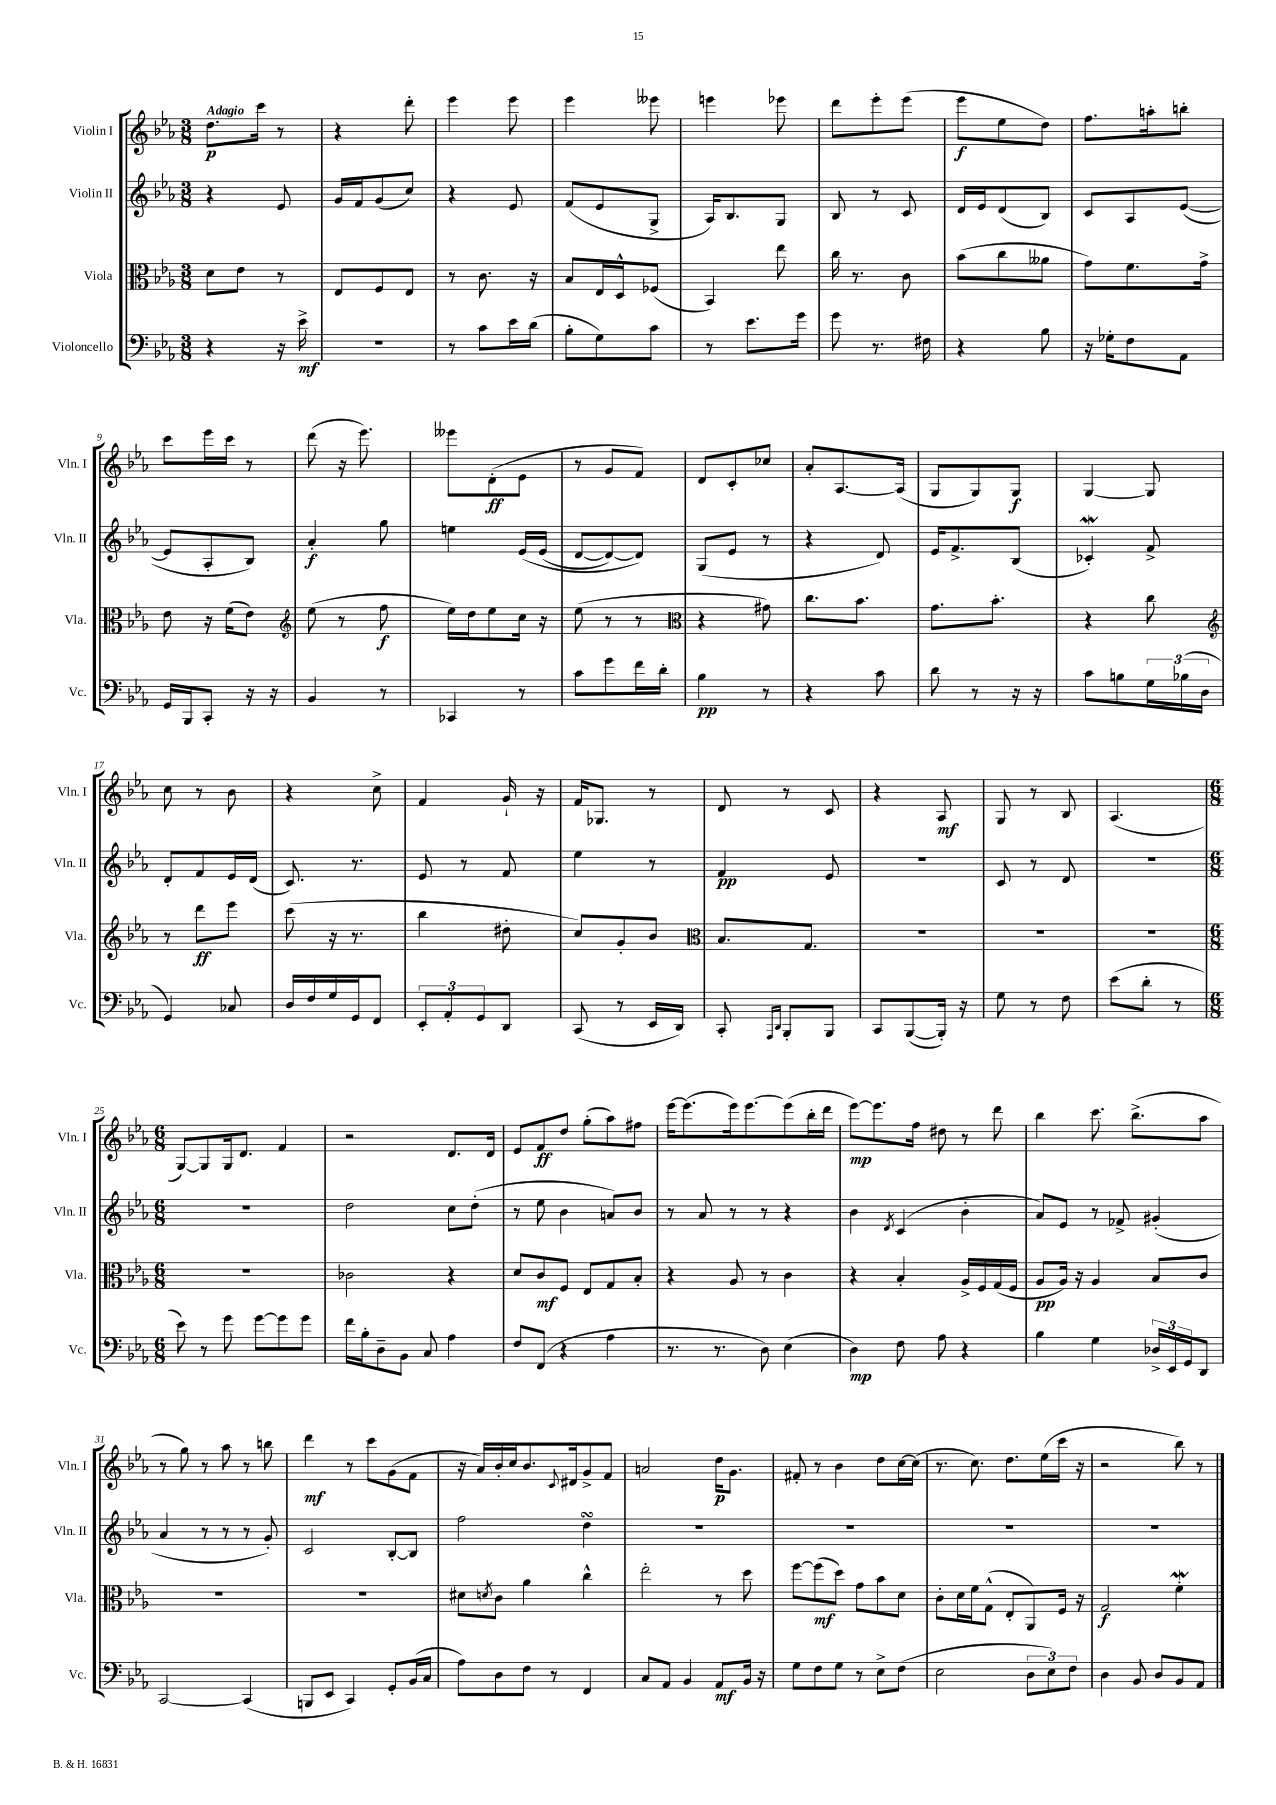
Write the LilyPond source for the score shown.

<<
\new StaffGroup <<
\new Staff = "s0" \with { instrumentName = "Violin I" shortInstrumentName = "Vln. I" } {
    \clef treble \key ees \major \numericTimeSignature \time 3/8 \tempo "Adagio"
    d''8.\p c'''16 r8 |
    r4 d'''8-. |
    ees'''4 ees'''8 |
    ees'''4 eeses'''8 |
    e'''4 ees'''8 |
    d'''8 ees'''8-. ees'''8( |
    ees'''8\f ees''8 d''8) |
    f''8. a''16-. b''8-. |
    c'''8 ees'''16 c'''16 r8 |
    d'''8( r16 ees'''8.) |
    eeses'''8 d'8-.\ff( ees'8 |
    r8 g'8 f'8) |
    d'8 c'8-. ces''8 |
    aes'8-. aes8.~ aes16( |
    g8 g8) g8\f |
    g4~ g8 |
    c''8 r8 bes'8 |
    r4 c''8-> |
    f'4 g'16-! r16 |
    f'16 ges8. r8 |
    d'8 r8 c'8 |
    r4 aes8\mf |
    g8 r8 bes8 |
    aes4.( |
    \numericTimeSignature \time 6/8 g8~) g8 g16 d'8. f'4 |
    r2 d'8. d'16 |
    ees'8 f'8\ff d''8 g''8-.( aes''8) fis''8 |
    ees'''16~ ees'''8.( ees'''16) ees'''8.~ ees'''8( bes''16-. d'''16 |
    ees'''8~\mp) ees'''8. f''16 dis''8 r8 d'''8 |
    bes''4 c'''8. bes''8.->( aes''8 |
    r8 g''8) r8 aes''8 r8 b''8 |
    d'''4\mf r8 c'''8 g'8( f'8 |
    r16 aes'16) bes'16-. c''16 bes'8. \appoggiatura { c'8 } dis'16 g'8-> f'8 |
    a'2 d''16\p g'8. |
    fis'8-. r8 bes'4 d''8 c''16~ c''16( |
    r8. c''8.) d''8. ees''16( c'''16 r16 |
    r2 bes''8) r8 \bar "|." |
}
\new Staff = "s1" \with { instrumentName = "Violin II" shortInstrumentName = "Vln. II" } {
    \clef treble \key ees \major \numericTimeSignature \time 3/8
    r4 ees'8 |
    g'16 f'16 g'8( c''8) |
    r4 ees'8 |
    f'8( ees'8 g8-> |
    aes16) bes8. g8 |
    bes8 r8 c'8 |
    d'16 ees'16 d'8( bes8) |
    c'8 aes8 ees'8~( |
    ees'8 aes8-. bes8) |
    aes'4-.\f g''8 |
    e''4 ees'16\( ees'16( |
    d'8~ d'8~) d'8\) |
    g8( ees'8 r8 |
    r4 d'8) |
    ees'16 f'8.-> bes8( |
    ces'4-.\mordent) f'8-> |
    d'8-. f'8 ees'16 d'16( |
    c'8.) r8. |
    ees'8 r8 f'8 |
    ees''4 r8 |
    f'4\pp ees'8 |
    R4. |
    c'8 r8 d'8 |
    R4. |
    \numericTimeSignature \time 6/8 R2. |
    d''2 c''8 d''8-.( |
    r8 ees''8 bes'4 a'8) bes'8 |
    r8 aes'8 r8 r8 r4 |
    bes'4 \acciaccatura { d'8 } c'4( bes'4-. |
    aes'8) ees'8 r8 fes'8-> gis'4-.( |
    aes'4 r8 r8 r8 g'8-.) |
    c'2 bes8~-. bes8 |
    f''2 d''4\turn |
    R2. |
    R2. |
    R2. |
    R2. \bar "|." |
}
\new Staff = "s2" \with { instrumentName = "Viola" shortInstrumentName = "Vla." } {
    \clef alto \key ees \major \numericTimeSignature \time 3/8
    d'8 ees'8 r8 |
    ees8 f8 ees8 |
    r8 c'8. r16 |
    bes8 ees16 d16-^ fes8( |
    bes,4) ees''8 |
    c''16 r8. c'8 |
    bes'8( c''8 aeses'8 |
    g'8) f'8. g'16-> |
    ees'8 r16 f'16( ees'8) |
    \clef treble ees''8( r8 f''8\f |
    ees''16) d''16 ees''8 c''16 r16 |
    ees''8( r8 r8 |
    \clef alto r4 gis'8) |
    c''8. bes'8. |
    g'8. bes'8.-. |
    r4 c''8 |
    \clef treble r8 d'''8\ff ees'''8 |
    c'''8( r16 r8. |
    bes''4 dis''8-. |
    c''8) g'8-. bes'8 |
    \clef alto bes8. g8. |
    R4. |
    R4. |
    R4. |
    \numericTimeSignature \time 6/8 R2. |
    ces'2 r4 |
    d'8 c'8\mf f8 ees8 g8 bes8-. |
    r4 aes8 r8 c'4 |
    r4 bes4-. aes16-> f16 g16( f16 |
    aes8\pp aes16) r16 aes4 bes8 c'8 |
    R2. |
    R2. |
    dis'8 \acciaccatura { d'8 } c'8 aes'4 c''4-^ |
    ees''2-. r8 d''8 |
    f''8~ f''8\mf( d''8) g'8 bes'8 d'8 |
    c'8-. d'16 f'16 g8-^( ees8-. aes,8) f16 r16 |
    g2\f f'4-.\mordent \bar "|." |
}
\new Staff = "s3" \with { instrumentName = "Violoncello" shortInstrumentName = "Vc." } {
    \clef bass \key ees \major \numericTimeSignature \time 3/8
    r4 r16 ees'16->\mf |
    R4. |
    r8 c'8 ees'16 d'16( |
    bes8-. g8) c'8 |
    r8 ees'8. g'16 |
    g'8 r8. fis16 |
    r4 bes8 |
    r16 ges16-. f8 aes,8 |
    g,16 bes,,16 c,8-. r16 r16 |
    bes,4 r8 |
    ces,4 r8 |
    c'8 g'8 f'16 d'16-. |
    bes4\pp r8 |
    r4 c'8 |
    d'8 r8 r16 r16 |
    c'8 b8 \tuplet 3/2 { g16 bes16( d16 } |
    g,4) ces8 |
    d16 f16 g16 g,16 f,8 |
    \tuplet 3/2 { ees,8-. aes,8-. g,8 } d,8 |
    c,8( r8 ees,16 d,16) |
    c,8-. \grace { aes,,16 d,16 } bes,,8-. bes,,8 |
    c,8 bes,,8~( bes,,16-.) r16 |
    g8 r8 f8 |
    ees'8( d'8-. r8 |
    \numericTimeSignature \time 6/8 ees'8) r8 g'8 g'8~ g'8 g'8 |
    f'16 bes16-. d8-- bes,8 c8 aes4 |
    f8 f,8( r4 aes4 |
    r8. r8. d8) ees4( |
    d4\mp) f8 aes8 r4 |
    bes4 g4 \tuplet 3/2 { des16-> ees,16 g,16 } d,8 |
    c,2~ c,4( |
    b,,8 ees,8 c,4) g,8-. bes,16( c16 |
    aes8) d8 f8 r8 f,4 |
    c8 aes,8 bes,4 aes,8\mf bes,16 r16 |
    g8 f8 g8 r8 ees8-> f8( |
    ees2 \tuplet 3/2 { d8 ees8) f8 } |
    d4 bes,8 d8 bes,8 aes,8 \bar "|." |
}
>>
>>
